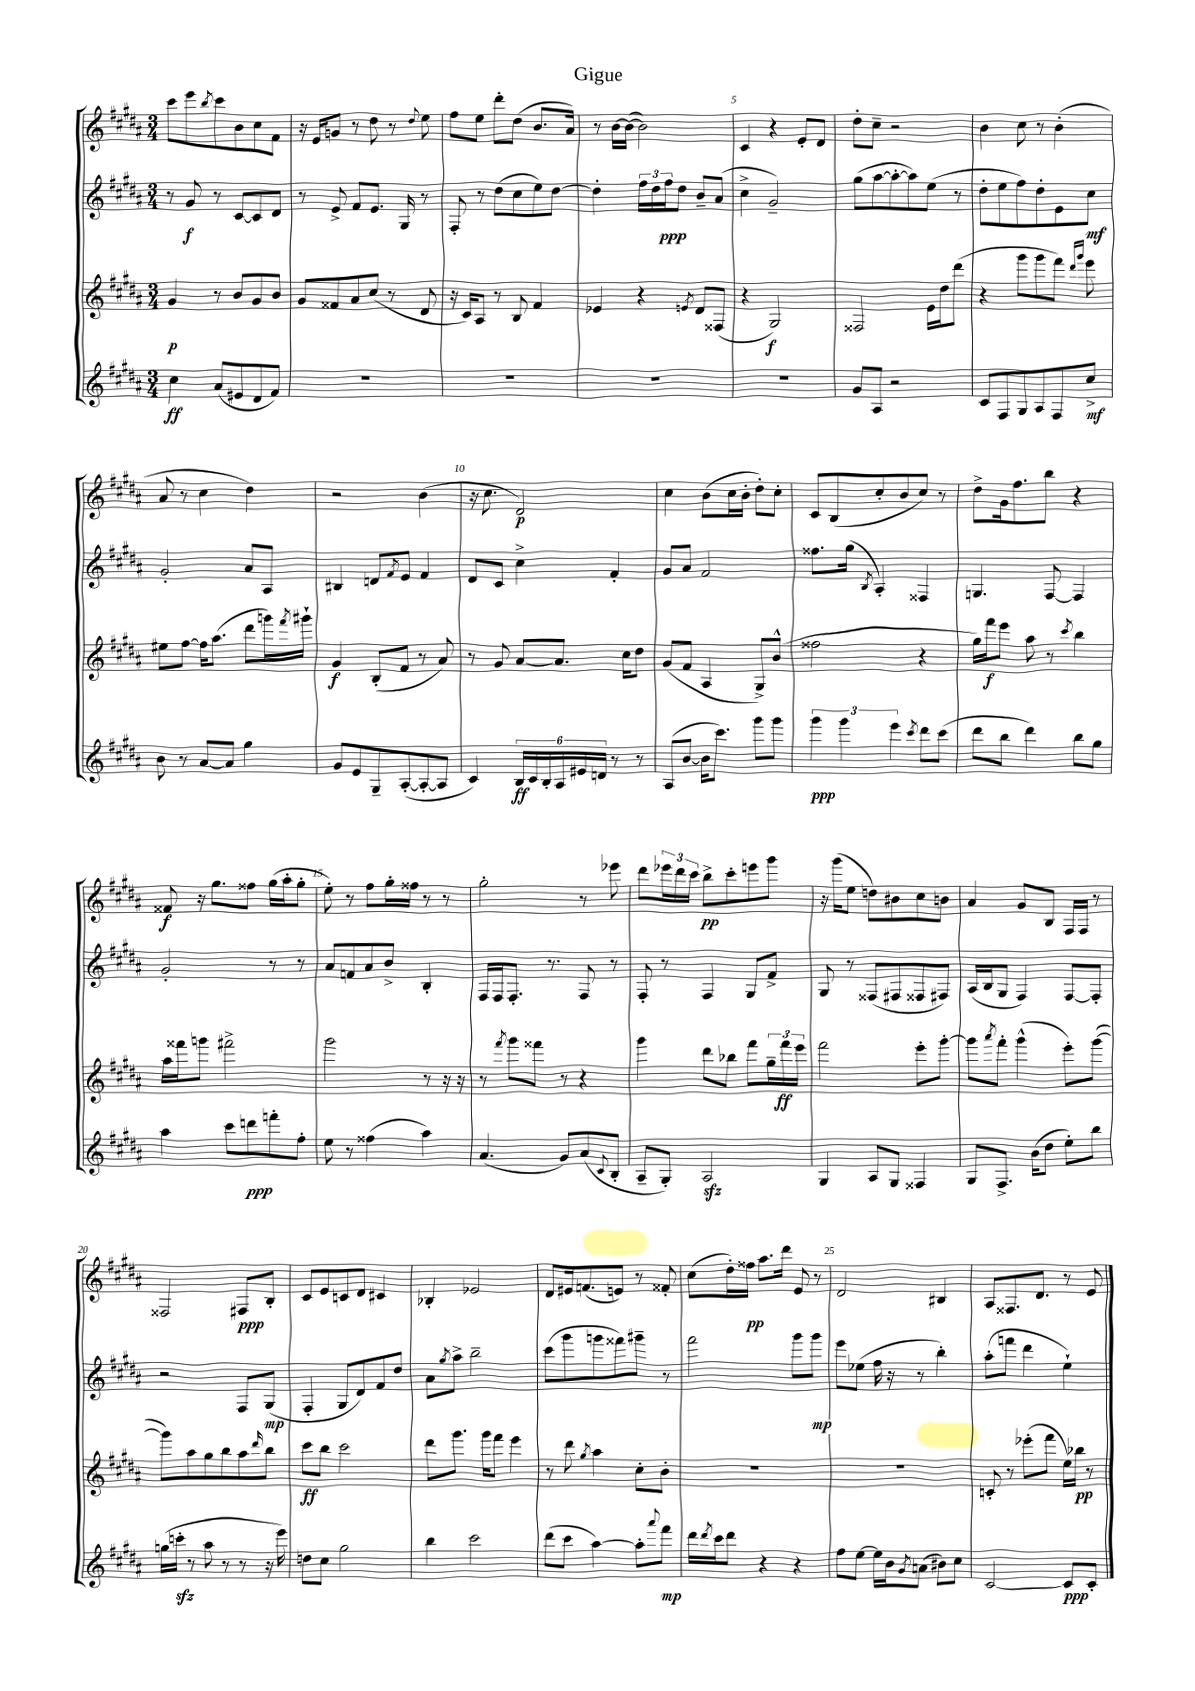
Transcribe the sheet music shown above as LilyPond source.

\header { title = "Gigue" }
<<
\new StaffGroup <<
\new Staff = "s0" {
    \clef treble \key b \major \numericTimeSignature \time 3/4
    cis'''8 e'''8 \acciaccatura { b''8 } cis'''8 b'8 cis''8 fis'8 |
    r16 e'16 g'8 r8 dis''8 r8 \appoggiatura { dis''8 } e''8 |
    fis''8 e''8 dis'''8-. dis''8( b'8. ais'16) |
    r8 b'16~ b'16~( b'2) |
    cis'4 r4 e'8-. dis'8 |
    dis''8-. cis''8-- r2 |
    b'4 cis''8 r8 b'4-.( |
    ais'8 r8 cis''4 dis''4) |
    r2 b'4( |
    r16 cis''8. dis'2\p) |
    cis''4 b'8( cis''16 b'16-. dis''8-.) cis''8-. |
    cis'8 b8( cis''8-. b'8 cis''8) r8 |
    dis''8-> gis'16 fis''8. b''8 r4 |
    fisis'8\f r16 gis''8. fisis''8 gis''16( ais''16-. gis''8-. |
    e''8-.) r8 fis''8 gis''16-. fisis''16 r8 r8 |
    gis''2-. r8 ees'''8 |
    dis'''8 \tuplet 3/2 { ees'''16 dis'''16 cis'''16 } b''8->\pp cis'''8-. e'''8 gis'''8 |
    r16 gis'''16( e''8 d''8) bis'8 cis''8 b'8 |
    ais'4 gis'8 b8 fis16 fis16 r8 |
    fisis2 fis8\ppp b8-. |
    cis'8 e'8 c'8 dis'8 cis'4 |
    bes4-. ees'2 |
    dis'8 eis'16 f'8.( e'8) r8 fisis'8-. |
    cis''8( dis''16-.) fisis''16\pp ais''8. dis'''16 e'8 r8 |
    dis'2 bis4 |
    ais8 fisis8. dis'8. r8 e'8 \bar "|." |
}
\new Staff = "s1" {
    \clef treble \key b \major \numericTimeSignature \time 3/4
    r8 gis'8\f r8 cis'8~ cis'8 dis'8 |
    r8 e'8-> fis'8 e'8. gis16 r8 |
    fis8-. r8 dis''8( cis''8 e''8) dis''8~ |
    dis''4-. \tuplet 3/2 { fis''16 dis''16 fis''16\ppp } dis''8 b'8-- ais'8( |
    cis''4-> gis'2--) |
    gis''8( ais''8~ ais''8~-. ais''8) e''8( r8 |
    dis''8-. e''8 fis''8) dis''8-. e'8 cis''8\mf |
    gis'2-. ais'8 ais8 |
    bis4 d'8 \acciaccatura { fis'8 } e'8 fis'4 |
    dis'8 cis'8 cis''4-> fis'4-. |
    gis'8 ais'8 fis'2 |
    fisis''8. gis''16( \acciaccatura { b8 } ais4-.) fisis4 |
    g4. fis8~ fis4 |
    gis'2-. r8 r8 |
    ais'8 f'8 ais'8 b'8-> b4-. |
    fis16 fis16 fis8.-. r8. fis8 r8 |
    fis8-. r8 fis4 gis8 fis'8-> |
    gis8 r8 fisis8( fis8 fisis8 fis8) |
    ais16( b16 gis8 fis4) fis8~ fis8-. |
    r2 fis8 gis8\mp( |
    fis4-. gis8 dis'8) fis'8 dis''8 |
    ais'8 \acciaccatura { gis''8 } ais''8-> b''2-- |
    cis'''8( gis'''8 g'''8 fisis'''8) gis'''8-- r8 |
    fis'''2 gis'''8 gis'''8\mp |
    e'''8 ees''8( fis''16 r16 r8 b''4-.) |
    ais''8-.( f'''8 dis'''4 e''4-!) \bar "|." |
}
\new Staff = "s2" {
    \clef treble \key b \major \numericTimeSignature \time 3/4
    gis'4\p r8 b'8 gis'8 b'8 |
    gis'8 fisis'8 ais'8 cis''8( r8 dis'8 |
    r16 cis'16) ais8 r8 b8 fis'4 |
    ees'4 r4 \acciaccatura { e'8 } dis'8 fisis8( |
    r4 gis2\f) |
    fisis2 e'16 dis''16 dis'''8( |
    r4 gis'''8 gis'''8 fis'''8) \grace { dis'''16 gis'''16 } e'''8 |
    eis''8 fis''8~ fis''16 ais''8.( dis'''8 g'''16) \acciaccatura { fis'''8 } gis'''16-! |
    gis'4\f b8-.( fis'8 r8 ais'8) |
    r8 gis'8 ais'8~ ais'8. cis''16 dis''8 |
    gis'8( fis'8 ais4 gis8->) b'8-^( |
    fisis''2 r4 |
    gis''16) fis'''16\f e'''8 ais''8 r8 \acciaccatura { cis'''8 } b''4 |
    ais''16 fisis'''16 g'''8 fis'''2-> |
    gis'''2 r8 r16 r16 |
    r8 \acciaccatura { fis'''8 } gis'''8 fisis'''8 r8 r4 |
    gis'''4 dis'''8 bes''8 fis'''8 \tuplet 3/2 { gis''16-- fis'''16\ff e'''16 } |
    fis'''2 e'''8-. gis'''8~-. |
    gis'''8 \acciaccatura { ais'''8 } fis'''8-. gis'''4-^( e'''8-.) gis'''8~( |
    gis'''8) ais''8 gis''8 b''8 ais''8 \grace { dis'''16 } b''8 |
    cis'''8\ff b''8 cis'''2 |
    dis'''8 gis'''8. gis'''16 fis'''8 e'''4 |
    r8 dis'''8 \acciaccatura { gis''8 } ais''4 cis''8-. b'8-. |
    R2. |
    R2. |
    c'8-. r8 ees'''8-.( fis'''8 e''16) bes''16\pp r8 \bar "|." |
}
\new Staff = "s3" {
    \clef treble \key b \major \numericTimeSignature \time 3/4
    cis''4\ff ais'8( eis'8 dis'8 fis'8) |
    R2. |
    R2. |
    R2. |
    R2. |
    gis'8 ais8 r2 |
    cis'8 fis8 gis8 ais8 fis8 cis''8->\mf |
    b'8 r8 ais'8~ ais'8 gis''4 |
    gis'8 e'8 gis8-- ais8~-.( ais8~-. ais8 |
    cis'4) \tuplet 6/4 { b16\ff cis'16 b16-. ais16 eis'16 d'16 } r8 r8 |
    ais8( b'8~ b'16 cis'''8.) gis'''8 gis'''8 |
    \tuplet 3/2 { gis'''4\ppp gis'''4 e'''4 } \acciaccatura { cis'''8 } dis'''8 cis'''8( |
    dis'''8 b''8 dis'''4) b''8 gis''8 |
    ais''4 cis'''8 d'''8\ppp f'''8-. fis''8-. |
    e''8 r8 fisis''4( ais''4) |
    ais'4.( gis'8) ais'8( \appoggiatura { cis'8 } b8-. |
    ais8-- gis8-.) ais2\sfz |
    gis4 ais8 gis8 fisis4 |
    gis8 fis8.-> b'16( dis''8 e''8-.) b''8 |
    g''16( c'''16-.\sfz r8 ais''8 r8 r8 r16 e'''16) |
    d''8 cis''8 gis''2 |
    b''4 cis'''2 |
    dis'''8( cis'''8 ais''4~) ais''8-. \appoggiatura { ais'''8 } fis'''8\mp |
    dis'''16 \acciaccatura { dis'''8 } cis'''16 dis'''8 r4 r4 |
    fis''8 e''8~ e''16 b'16 \acciaccatura { gis'8 } a'8( bis'8) cis''8 |
    cis'2~ cis'8\ppp cis'8-. \bar "|." |
}
>>
>>
\layout { \context { \Score \override BarNumber.break-visibility = ##(#f #t #t) barNumberVisibility = #(every-nth-bar-number-visible 5) } }
